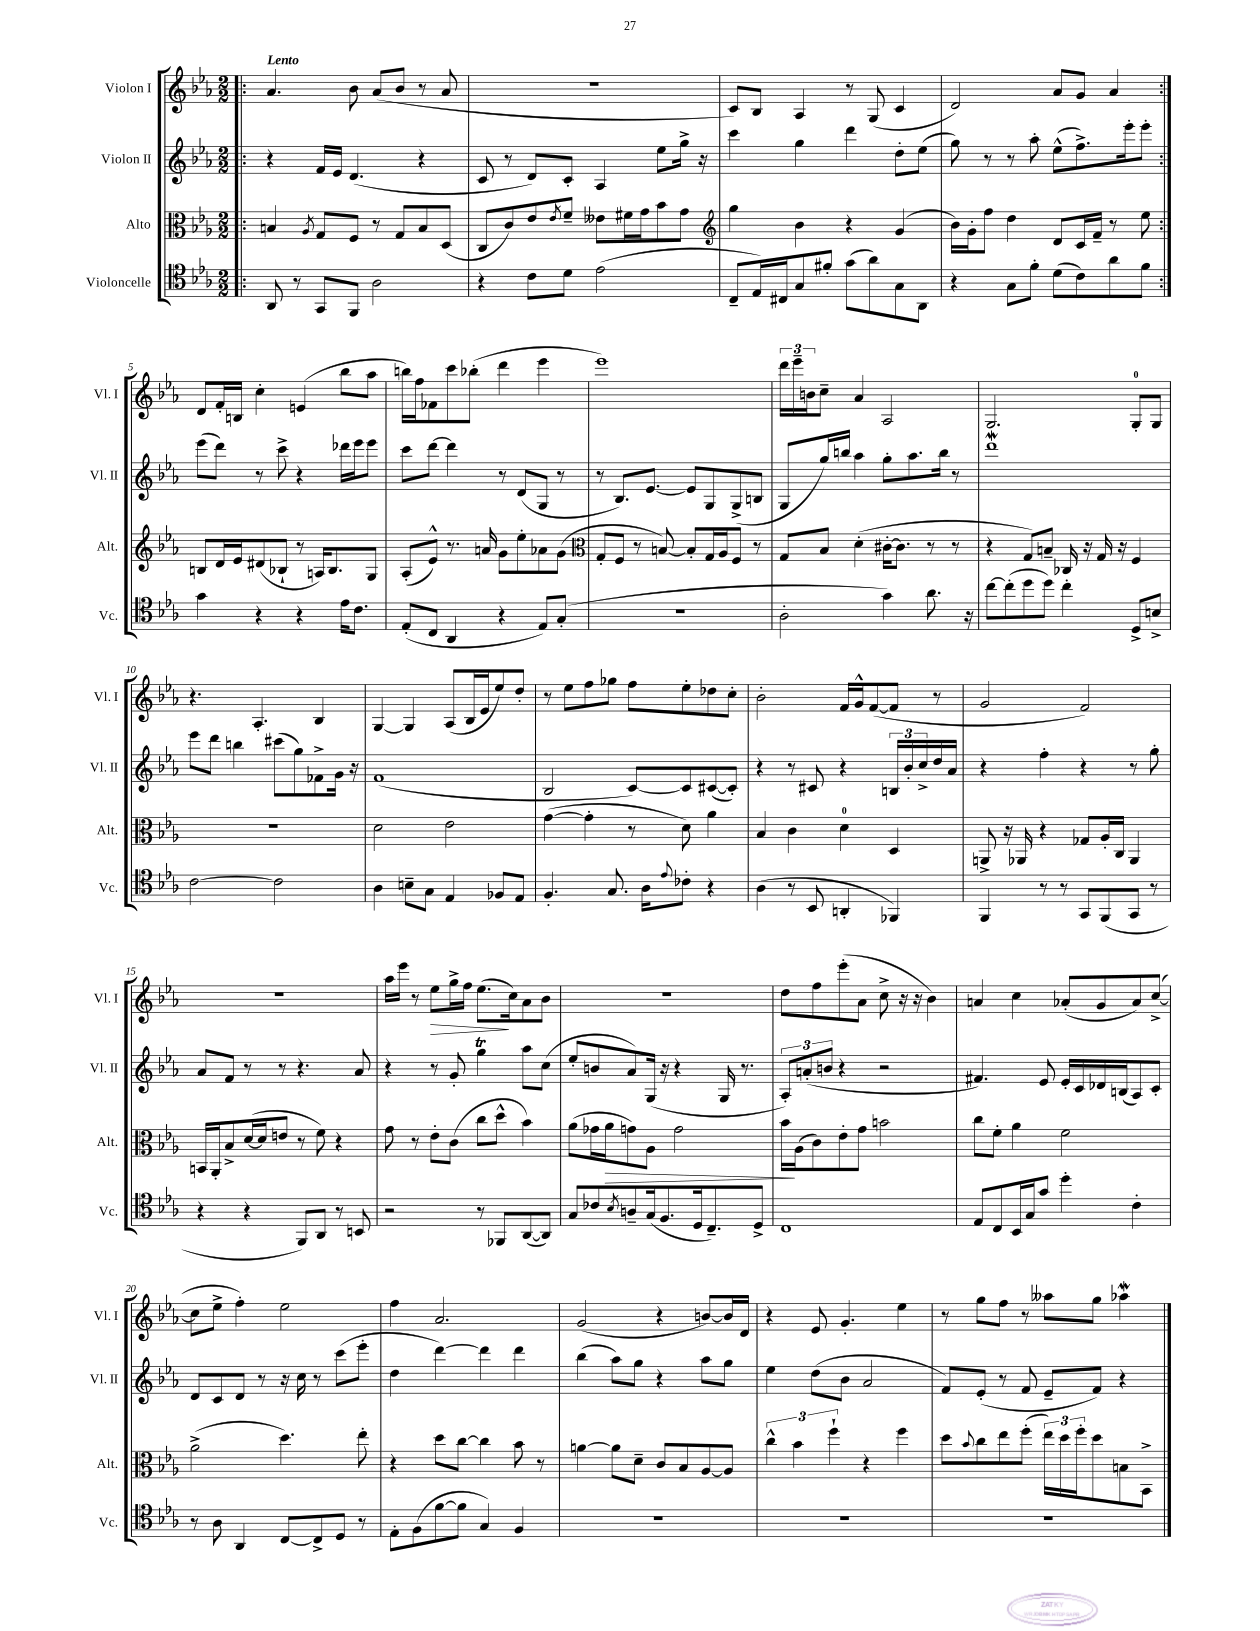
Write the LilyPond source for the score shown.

<<
\new StaffGroup <<
\new Staff = "s0" \with { instrumentName = "Violon I" shortInstrumentName = "Vl. I" } {
    \clef treble \key ees \major \numericTimeSignature \time 2/2 \tempo "Lento"
    \repeat volta 2 { \bar ".|:" aes'4. bes'8 aes'8( bes'8 r8 aes'8 |
    R1 |
    c'8) bes8 aes4 r8 g8( c'4 |
    d'2) aes'8 g'8 aes'4 | }
    d'8 f'16-. b16 c''4-. e'4( bes''8 aes''8 |
    b''16) f''16 fes'8 c'''8 bes''8-.( d'''4 ees'''4 |
    ees'''1) |
    \tuplet 3/2 { d'''16 ees'''16-- b'16 } c''8-- aes'4 aes2 |
    g2. g8-0-. g8 |
    r4. aes4.-. bes4 |
    g4~ g4 aes8( bes16 ees'16 ees''8) d''8-. |
    r8 ees''8 f''8 ges''8 f''8 ees''8-. des''8 c''8-. |
    bes'2-. f'16 g'16-^ f'8~( f'8 r8 |
    g'2 f'2) |
    r1 |
    aes''16 ees'''16 r8 ees''8\> g''16-> f''16 ees''8.\!( c''16) aes'8 bes'8 |
    R1 |
    d''8 f''8 ees'''8-.( aes'8 c''8-> r16 r16 bes'4) |
    a'4 c''4 aes'8-.( g'8 aes'8) c''8~->( |
    c''8 ees''8-> f''4-.) ees''2 |
    f''4 aes'2. |
    g'2( r4 b'8~) b'16 d'16 |
    r4 ees'8 g'4.-. ees''4 |
    r8 g''8 f''8 r8 aeses''8 g''8 aes''4\mordent \bar "|." |
}
\new Staff = "s1" \with { instrumentName = "Violon II" shortInstrumentName = "Vl. II" } {
    \clef treble \key ees \major \numericTimeSignature \time 2/2
    \repeat volta 2 { \bar ".|:" r4 f'16 ees'16 d'4.( r4 |
    c'8 r8 d'8) c'8-. aes4 ees''8 g''16-> r16 |
    c'''4 g''4 d'''4 d''8-. ees''8( |
    g''8) r8 r8 aes''8-. ees''8-^( f''8.->) ees'''16-. ees'''8-. | }
    ees'''8( d'''8) r8 c'''8-> r4 des'''16 ees'''16 ees'''8 |
    c'''8 d'''8~ d'''4 r8 d'8( g8 r8 |
    r8 bes8.) ees'8.~ ees'8 g8 g8->( b8 |
    g8 g''16) b''16 aes''4 g''8-. aes''8. b''16 r8 |
    d'''1\mordent |
    ees'''8 d'''8 b''4 cis'''8( g''8) fes'8-> g'16 r16 |
    f'1( |
    bes2 c'8~) c'8 cis'8~( cis'8-.) |
    r4 r8 cis'8 r4 \tuplet 3/2 { b16 bes'16-. c''16-> } d''16 aes'16 |
    r4 f''4-. r4 r8 g''8-. |
    aes'8 f'8 r8 r8 r4. aes'8 |
    r4 r8 g'8-. g''4\trill aes''8 c''8( |
    ees''8-. b'8 aes'8) g16( r16 r4 g16 r8. |
    \tuplet 3/2 { aes8-.) a'8-.( b'8 } r4 r2 |
    fis'4.) ees'8 ees'16-. c'16 des'16 b16( aes8) c'8-. |
    d'8 c'8 d'8 r8 r16 c''16 r8 c'''8( ees'''8-. |
    d''4 d'''4~) d'''4 d'''4 |
    bes''4( aes''8) g''8 r4 aes''8 g''8 |
    ees''4 d''8( bes'8 aes'2 |
    f'8) ees'8-.( r8 f'8 ees'8-- f'8) r4 \bar "|." |
}
\new Staff = "s2" \with { instrumentName = "Alto" shortInstrumentName = "Alt." } {
    \clef alto \key ees \major \numericTimeSignature \time 2/2
    \repeat volta 2 { \bar ".|:" b4 \acciaccatura { aes8 } g8 f8 r8 g8 b8 d8( |
    c8 c'8) ees'8 \acciaccatura { ees'8 } f'8-- eeses'8 fis'16 g'16 bes'8 g'8 |
    \clef treble g''4 bes'4 r4 g'4( |
    bes'16) g'16-. f''8 d''4 d'8 c'16 f'16-- r8 ees''8 | }
    b8 d'16 ees'16 dis'8( bes8-! r8 a16) bes8. g8 |
    aes8-.( ees'8-^) r8. a'16 g'8 ees''8-. aes'8 g'8( |
    \clef alto g8-. f8 r8 b8~) b8-. g16 aes16 f8 r8 |
    g8 bes8 d'4-.( cis'16~-. cis'8. r8 r8 |
    r4 g8) b8-- ces16 r16 g16 r16 f4 |
    R1 |
    d'2 ees'2 |
    g'4~( g'4-. r8 d'8) aes'4 |
    bes4 c'4 d'4-0 d4 |
    a,8-> r16 aes,16 r4 ges8 aes16-. c16 aes,4 |
    b,16 aes,16-. bes8-> d'16~( d'16 e'8 r8 f'8) r4 |
    g'8 r8 ees'8-. c'8( c''8 d''8-^ bes'4) |
    aes'8( ges'16 aes'16\> g'8) aes8 g'2 |
    bes'16\! aes16( c'8) ees'8-. g'8 b'2 |
    c''8 f'8-. aes'4 f'2 |
    aes'2->( d''4.) ees''8-. |
    r4 d''8 c''8~ c''4 bes'8 r8 |
    a'4~ a'8 d'8-- c'8 bes8 aes8~ aes8 |
    \tuplet 3/2 { c''4-^ bes'4 f''4-! } r4 f''4 |
    d''8 \appoggiatura { bes'8 } c''8 ees''8 f''8-.( \tuplet 3/2 { ees''16) d''16 f''16-. } d''8 b8 bes,8-> \bar "|." |
}
\new Staff = "s3" \with { instrumentName = "Violoncelle" shortInstrumentName = "Vc." } {
    \clef tenor \key ees \major \numericTimeSignature \time 2/2
    \repeat volta 2 { \bar ".|:" aes,8 r8 g,8 f,8 aes2 |
    r4 c'8 d'8 ees'2( |
    c8-- ees16) cis16 g8 fis'8-. g'8( aes'8) g8 aes,8 |
    r4 g8 f'8-. d'8( c'8) aes'8 f'8 | }
    g'4 r4 r4 ees'16 c'8. |
    ees8-.( c8 aes,4 r4 ees8) g8-.( |
    r1 |
    aes2-. g'4) aes'8. r16 |
    c''8~ c''8-.( d''8 d''8) c''4-. d8-> b8-> |
    c'2~ c'2 |
    aes4 b8-- g8 ees4 fes8 ees8 |
    f4.-. g8. aes16 \appoggiatura { ees'8 } ces'8-. r4 |
    aes4( r8 bes,8 a,4-. fes,4) |
    f,4 r8 r8 g,8 f,8( g,8 r8 |
    r4 r4 f,8) aes,8 r8 b,8 |
    r2 r8 fes,8 aes,8~( aes,8) |
    g8 ces'8 \acciaccatura { bes8 } a8-- g16( f8. d16 c8.--) d8-> |
    c1 |
    ees8 c8 bes,16 g16 g'8 d''4-. c'4-. |
    r8 aes8 aes,4 c8~ c8-> d8 r8 |
    ees8-. f8( f'8~ f'8 g4) f4 |
    R1 |
    R1 |
    R1 \bar "|." |
}
>>
>>
